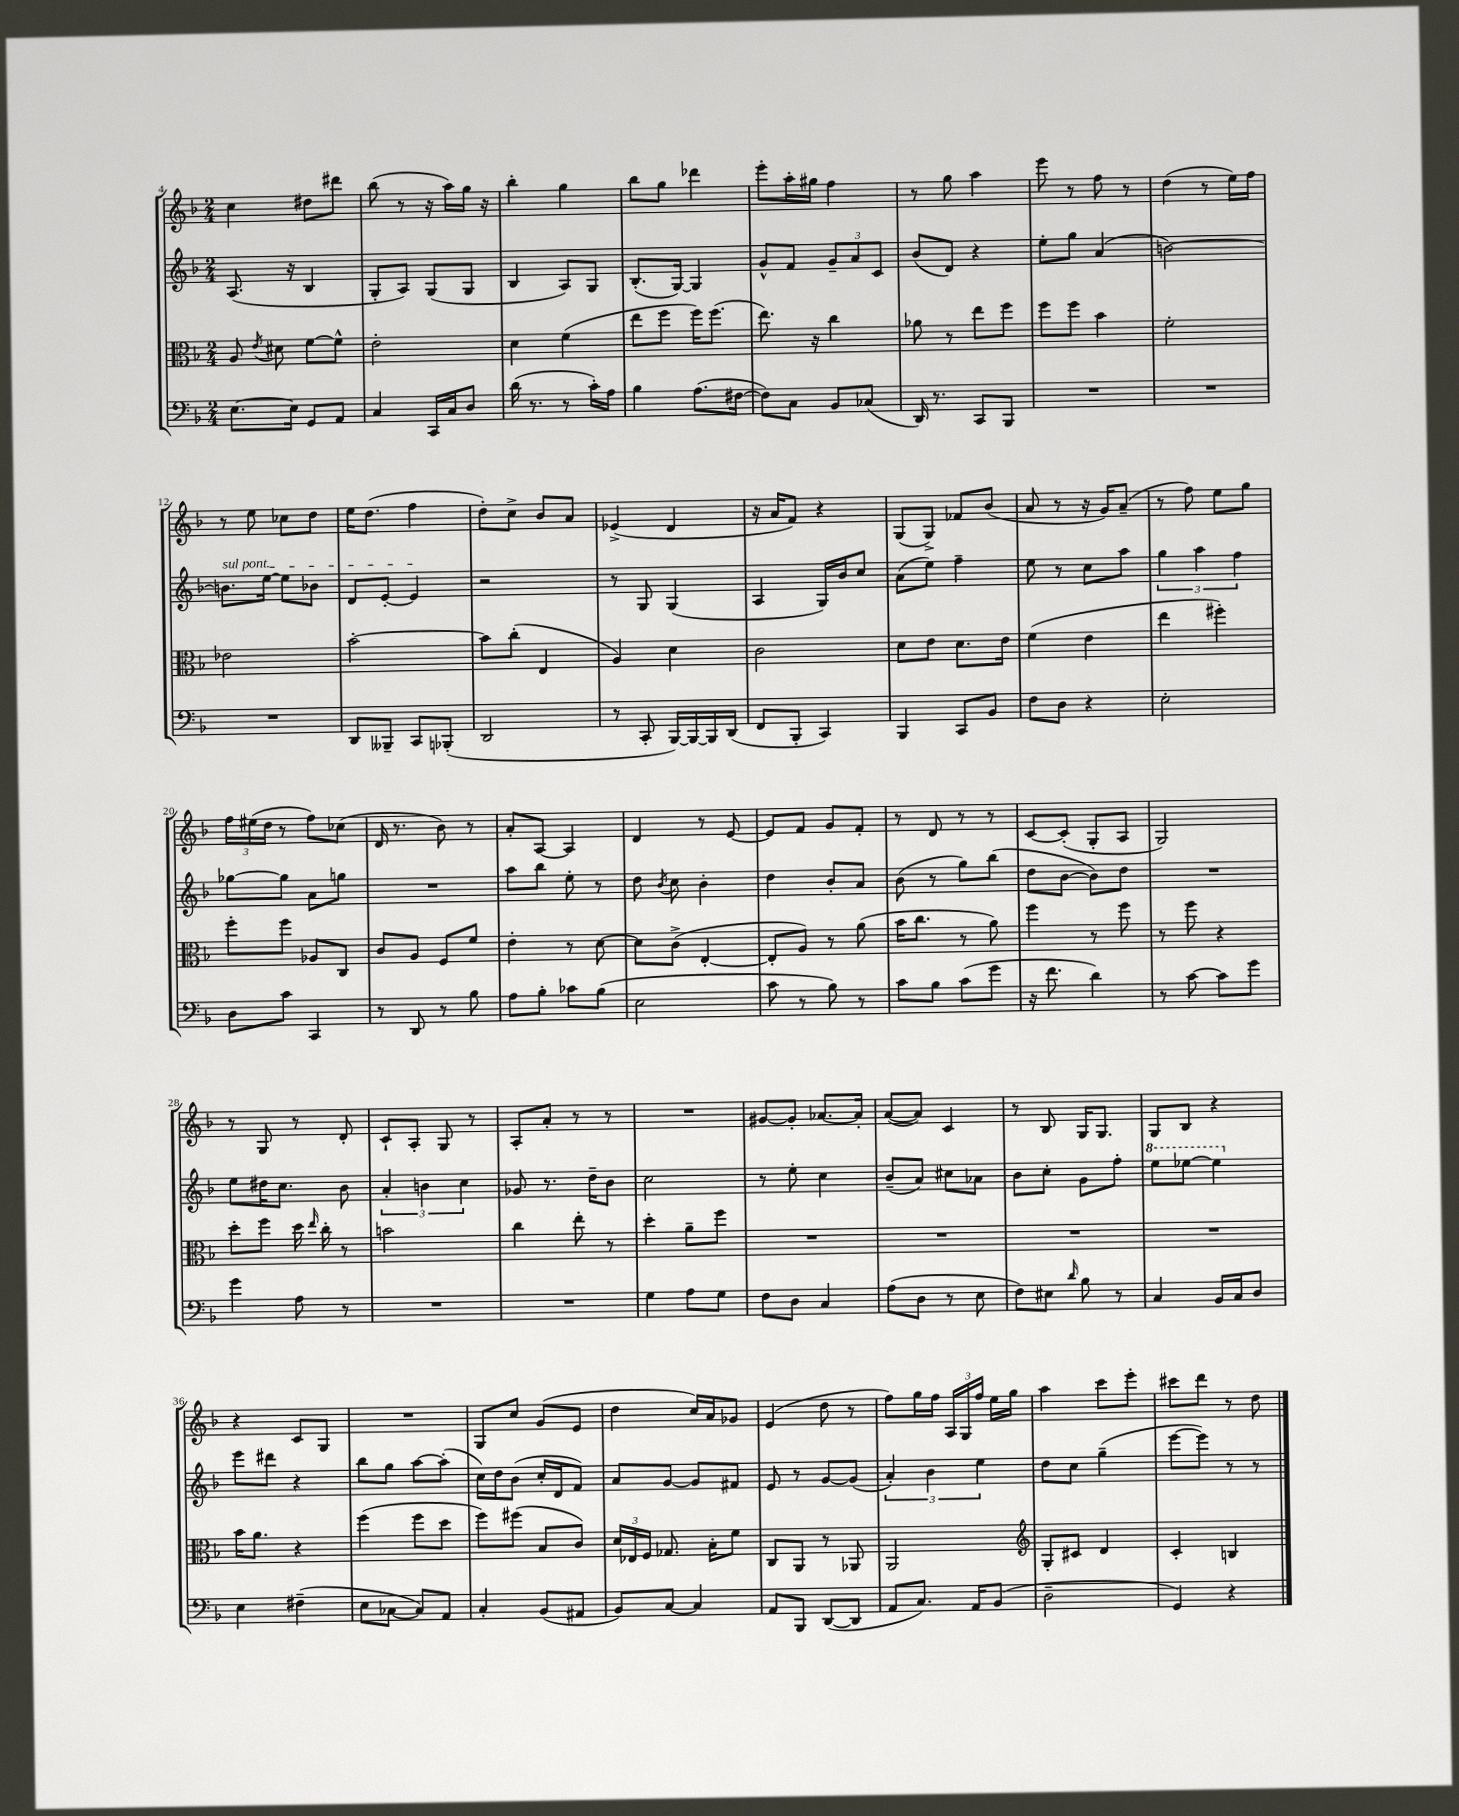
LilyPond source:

<<
\new StaffGroup <<
\new Staff = "s0" {
    \clef treble \key f \major \numericTimeSignature \time 2/4
    \autoBeamOff c''4 dis''8[ dis'''8] |
    bes''8( r8 r16 a''16[) g''16] r16 |
    bes''4-. g''4 |
    bes''8[ g''8] des'''4 |
    e'''8[-. a''16-. gis''16] f''4 |
    r8 g''8 a''4 |
    e'''8 r8 f''8 r8 |
    d''4( r8 e''16[) f''16] |
    r8 e''8 ces''8[ d''8] |
    e''16[ d''8.]( f''4 |
    d''8[-.) c''8]-> bes'8[ a'8] |
    ees'4->( d'4 |
    r16 a'16[ f'8]) r4 |
    g8[( g8]->) fes'8[ bes'8]( |
    a'8 r8 r16 g'16[) a'8]--( |
    r8 f''8) e''8[ g''8] |
    \tuplet 3/2 { f''16[ eis''16( d''16] } r8 f''8[) ces''8]( |
    d'16 r8. bes'8) r8 |
    a'8[-. a8]~ a4 |
    d'4 r8 e'8~ |
    e'8[ f'8] g'8[ f'8]-. |
    r8 d'8 r8 r8 |
    c'8[~ c'8]-.( g8[-. a8] |
    g2) |
    r8 g8 r8 d'8-. |
    c'8[-! a8]-. g8 r8 |
    a8[-. a'8]-. r8 r8 |
    R2 |
    gis'8[~ gis'8]-. aes'8.[~ aes'16]-. |
    a'8[~( a'8]) c'4 |
    r8 bes8 g16[ g8.] |
    g8[ bes8] r4 |
    r4 c'8[ g8] |
    R2 |
    g8[ c''8] g'8[( e'8] |
    d''4 c''16[) a'16 ges'8] |
    e'4( d''8 r8 |
    f''8[) g''16 f''16] \tuplet 3/2 { a16[ g16 f''16] } e''16[ g''16] |
    a''4 c'''8[ e'''8]-. |
    cis'''8[ d'''8] r8 d''8 \bar "|." |
}
\new Staff = "s1" {
    \clef treble \key f \major \numericTimeSignature \time 2/4
    \autoBeamOff a8.( r16 bes4 |
    g8[-. a8]) g8[( g8] |
    bes4 a8[) g8] |
    bes8.[-.( g16]~) g4 |
    g'8[-^ f'8] \tuplet 3/2 { g'8[-- a'8 c'8] } |
    bes'8[( d'8]) r4 |
    e''8[-. g''8] a'4( |
    b'2~) |
    \once \override TextSpanner.bound-details.left.text = \markup { \italic "sul pont." } b'8.[\startTextSpan e''16]~ e''8[ bes'8] |
    d'8[ e'8]~-. e'4\stopTextSpan |
    r2 |
    r8 g8 g4( |
    a4 g16[) bes'16 c''8] |
    a'8[( e''8]) f''4-- |
    e''8 r8 c''8[ a''8] |
    \tuplet 3/2 { g''4 a''4 f''4 } |
    ges''8[~ ges''8] a'8[ g''8] |
    R2 |
    a''8[ bes''8] e''8-. r8 |
    d''8 \acciaccatura { bes'8 } c''8 bes'4-. |
    d''4 bes'8[-. a'8] |
    bes'8( r8 g''8[) bes''8]( |
    d''8[ bes'8]~ bes'8[) d''8] |
    R2 |
    e''8[ dis''16 c''8.] bes'8 |
    \tuplet 3/2 { a'4-. b'4 c''4 } |
    ges'8 r8. d''16[-- bes'8] |
    c''2 |
    r8 e''8-. c''4 |
    bes'8[--( a'8]) cis''8[ aes'8] |
    bes'8[ c''8]-. g'8[ f''8]-. |
    \ottava #1 e'''8[ ees'''8]~ ees'''4 \ottava #0 |
    e'''8[ dis'''8] r4 |
    bes''8[ g''8] a''8[~ a''8]-.( |
    c''16[) d''16 bes'8]( c''16[-. d'16 f'8]) |
    a'8[ g'8]~ g'8[ fis'8] |
    e'8 r8 g'8[~ g'8]( |
    \tuplet 3/2 { a'4-.) bes'4 e''4 } |
    d''8[ c''8] g''4--( |
    e'''8[~ e'''8]) r8 r8 \bar "|." |
}
\new Staff = "s2" {
    \clef alto \key f \major \numericTimeSignature \time 2/4
    \autoBeamOff a8 \acciaccatura { e'8 } dis'8 f'8[~ f'8]-^ |
    e'2-. |
    d'4 f'4( |
    e''8[ f''8] f''16[) f''8.]( |
    e''8.) r16 c''4 |
    aes'8 r8 e''8[ f''8] |
    f''8[ f''8] bes'4 |
    f'2-. |
    ees'2 |
    bes'2~-. |
    bes'8[ c''8]-.( e4 |
    a4) d'4 |
    c'2 |
    d'8[ e'8] d'8.[ e'16] |
    f'4( e'4 |
    e''4 fis''4-.) |
    f''8[-. f''8] aes8[ c8] |
    c'8[ a8] f8[ f'8] |
    e'4-. r8 d'8~ |
    d'8[ c'8]->( e4~-. |
    e8[-. a8]) r8 a'8( |
    bes'16[ c''8.] r8 a'8) |
    f''4 r8 f''8 |
    r8 f''8 r4 |
    d''8[-. f''8] d''16 \grace { e''16 } c''16-. r8 |
    b'2 |
    c''4 e''8-. r8 |
    d''4-. a'8[-- f''8] |
    R2 |
    R2 |
    R2 |
    R2 |
    bes'16[ a'8.] r4 |
    f''4( f''8[ d''8] |
    f''8[) fis''8]( bes8[ c'8]) |
    \tuplet 3/2 { d'16[ ees16 f16] } ges8. bes16[-. f'8] |
    c8[ a,8] r8 aes,8 |
    a,2 |
    \clef treble g8[-. cis'8] d'4 |
    c'4-. b4 \bar "|." |
}
\new Staff = "s3" {
    \clef bass \key f \major \numericTimeSignature \time 2/4
    \autoBeamOff e8.[~ e16] g,8[ a,8] |
    c4 c,16[ c16 d8] |
    d'16( r8. r8 c'16[-.) a16] |
    bes4 a8.[( fis16]~ |
    fis8[) c8] bes,8[ ces8]( |
    d,16) r8. c,8[ bes,,8] |
    R2 |
    R2 |
    R2 |
    d,8[ beses,,8]-- c,8[ bes,,8]-.( |
    d,2 |
    r8 c,8-. bes,,16[~) bes,,16~ bes,,16 d,16]( |
    f,8[ bes,,8]-. c,4) |
    bes,,4 c,8[ bes,8] |
    f8[ d8] r4 |
    e2-. |
    d8[ c'8] c,4 |
    r8 d,8 r8 bes8 |
    a8[ bes8]-. ces'8[ bes8]( |
    e2 |
    c'8 r8 bes8) r8 |
    c'8[ bes8] c'8[( g'8] |
    r16 f'8. d'4) |
    r8 c'8~ c'8[ g'8] |
    g'4 a8 r8 |
    R2 |
    R2 |
    g4 a8[ g8] |
    f8[ d8] c4 |
    a8[( d8] r8 e8 |
    f8[) eis8] \grace { d'16 } bes8 r8 |
    c4 bes,16[ c16 d8] |
    e4 fis4--( |
    e8[ ces8]~ ces8[) a,8] |
    c4-. bes,8[( ais,8] |
    bes,8[) c8]~ c4 |
    a,8[ bes,,8] d,8[~( d,8] |
    a,8[ c8.]) a,16[ bes,8]( |
    d2-- |
    g,4) r4 \bar "|." |
}
>>
>>
\layout { \context { \Score currentBarNumber = #4 } }
